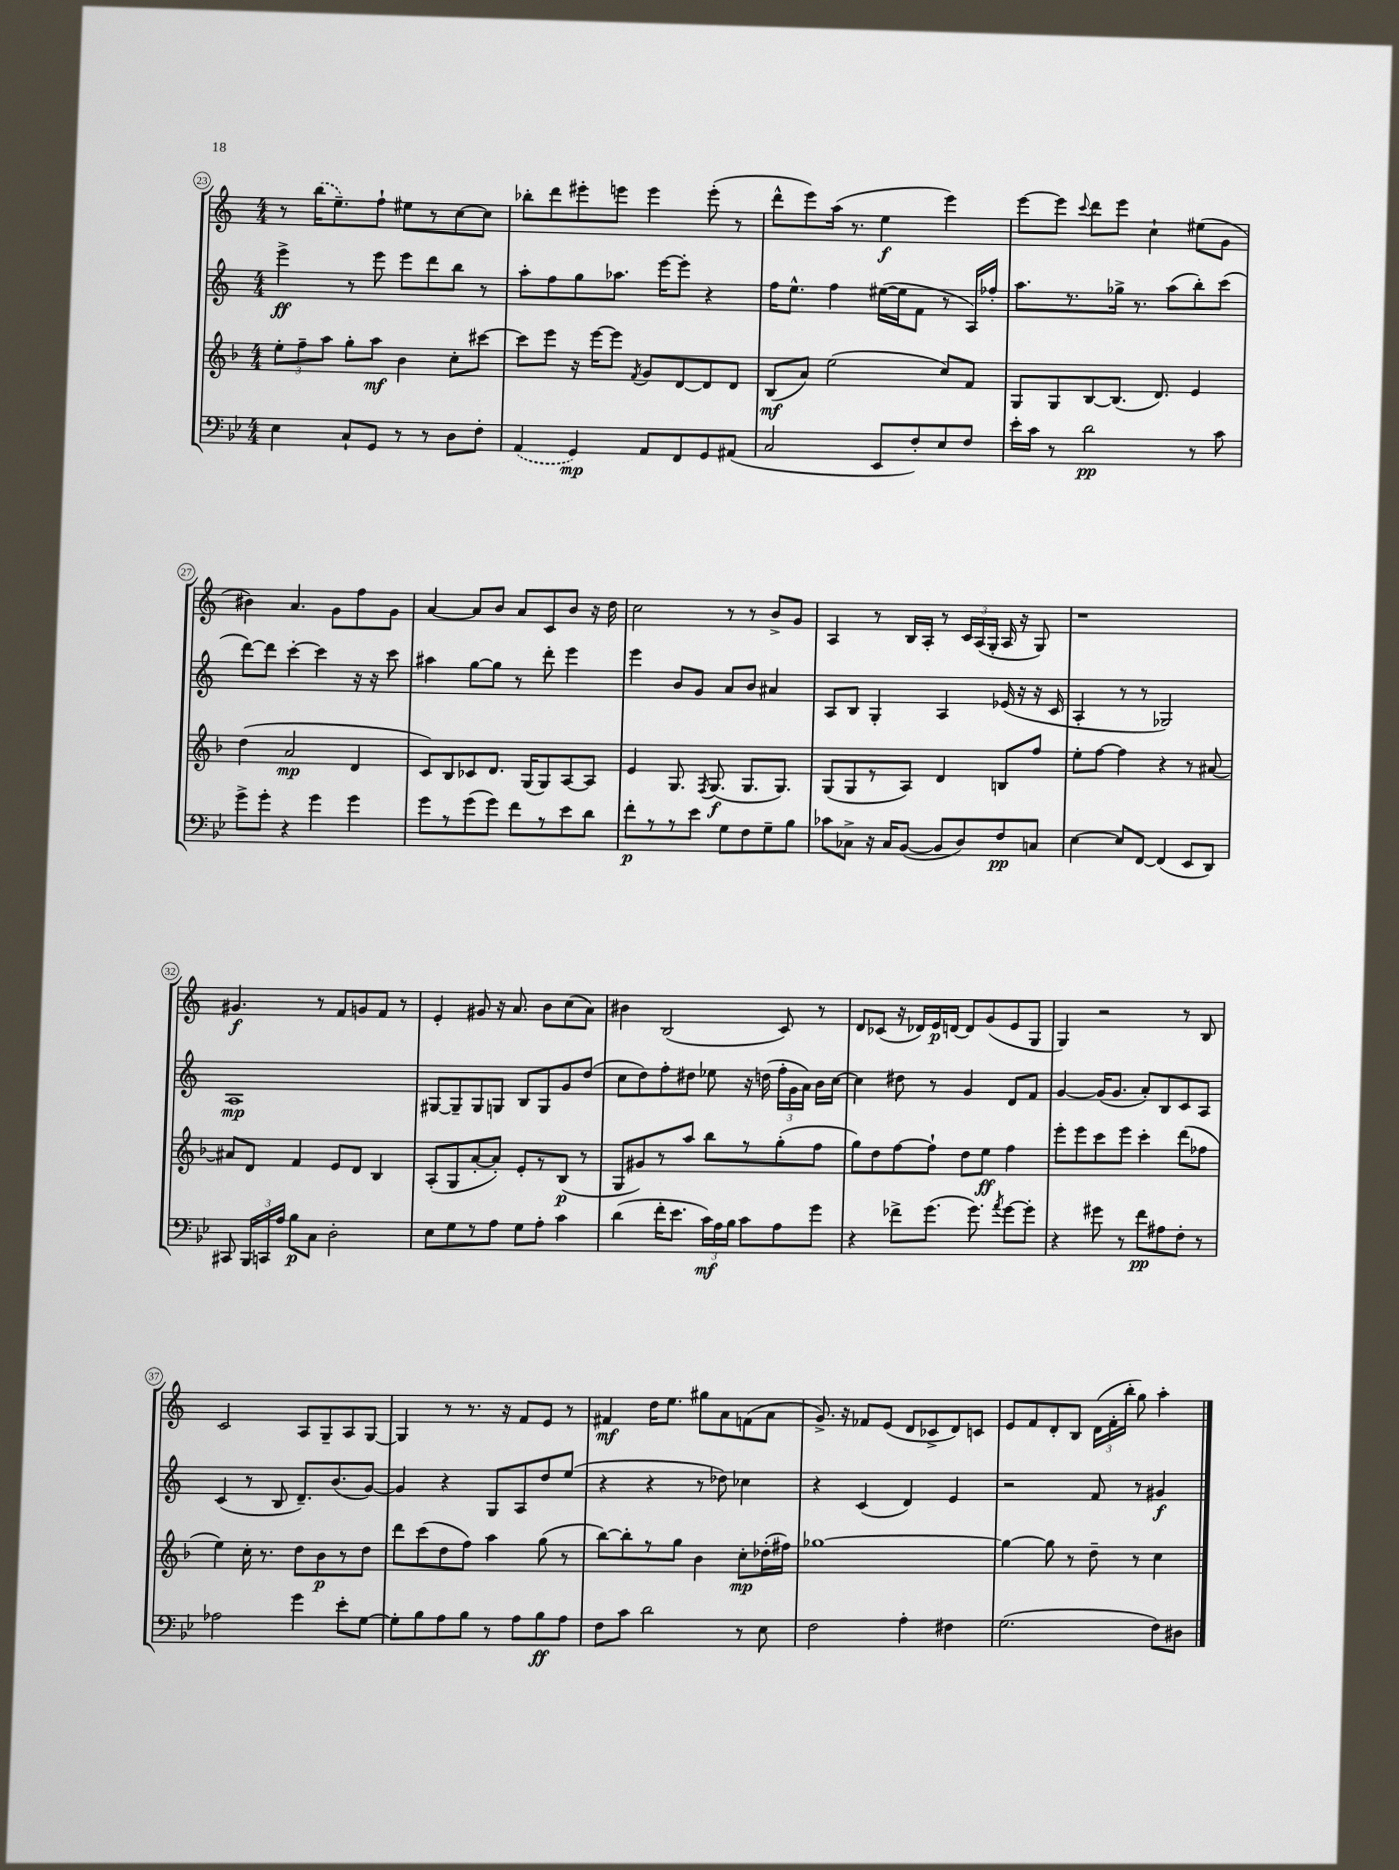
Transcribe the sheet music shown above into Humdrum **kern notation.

**kern	**kern	**kern	**kern
*staff4	*staff3	*staff2	*staff1
*clefF4	*clefG2	*clefG2	*clefG2
*k[b-e-]	*k[b-]	*k[]	*k[]
*M4/4	*M4/4	*M4/4	*M4/4
4E-	12ee'	4eee^	8r
.	12ff~	.	.
.	.	.	(16bb
.	12aa	.	.
.	.	.	8.ee~)
8C`	8gg'	8r	.
8GG	8aa	8eee	8ff`
8r	4b-	8eee	8ee#
8r	.	8ddd	8r
8D	8cc'	8bb	[8cc
8F'	[8ccc#	8r	8cc]
=	=	=	=
(4AA	8ccc#]	8aa'	8bb-'
.	8eee	8ff	8ddd
4GG)	16r	8gg	8eee#'
.	[16eee	.	.
.	8eee]	8.aa-	8eee
.	8qf	.	.
8AA	8g	.	4eee
.	.	[16eee	.
8FF	[8d	8eee']	.
8GG	8d]	4r	(8eee'
(8AA#	8d	.	8r
=	=	=	=
2C	(8B-	16ff	8ddd^^
.	.	8.ee^^	.
.	8a)	.	8eee)
.	(2ee	4ff	(16aa
.	.	.	8.r
8EE-	.	([16ee#	4ee
.	.	16ee#]	.
8F')	.	8f	.
8E-	8cc)	8r	4eee)
8F	8f	16A)	.
.	.	16ff-'	.
=	=	=	=
16e-'	8G	8.aa	[8eee
16c	.	.	.
8r	8G	.	8eee]
.	.	8.r	.
.	.	.	8qqccc
2d	[8B-	.	8ddd
.	(8.B-]	16gg-^	8eee
.	.	8.r	.
.	.	.	4cc`
.	8.d)	.	.
.	.	(8aa	.
8r	4e	8bb')	(8ee#
8c	.	(8ccc	8g
=	=	=	=
8g^	(4dd	[8ddd)	4b#)
8g'	.	8ddd]	.
4r	2a	[4ccc'	4.a
4g	.	4ccc]	.
.	.	.	8g
4g	4d	16r	8ff
.	.	16r	.
.	.	8ccc	8g
=	=	=	=
8g	8c)	4aa#	[4a
8r	8B-	.	.
(8g	8c-	[8gg	8a]
8g)	8.d	8gg]	8b
8f	.	8r	8a
.	(16G	.	.
8r	8G)	8ddd'	8c
8e-	[8A	4eee	8b
8d	8A]	.	16r
.	.	.	16dd
=	=	=	=
8f'	4e	4eee	2cc
8r	.	.	.
8r	8.G	8b	.
8e-	.	8g	.
.	8qF	.	.
.	(8.G	.	.
8G	.	8a	8r
8F	8.G	8b	8r
8G~	.	4a#	8b^
.	8.G)	.	.
8B-	.	.	8g
=	=	=	=
8c-	(8G	8A	4A
8C-^	8G	8B	.
16r	8r	4G'	8r
16C-	.	.	.
([8BB-	8A)	.	16B
.	.	.	16A'
8BB-]	4d	4A	8r
8D)	.	.	24c
.	.	.	(24A
.	.	.	24G'
8F	8B	(16e-	16A
.	.	16r	16r
8C	8ff	16r	8G)
.	.	16c	.
=	=	=	=
[4E-	8ee'	4A'	1r
.	[8ff	.	.
8E-]	4ff]	8r	.
[8FF	.	8r	.
(4FF]	4r	2G-)	.
8EE-	8r	.	.
8DD)	[8a#	.	.
=	=	=	=
8CC#	8a#]	1A	4.g#
24BBB-	8d	.	.
24CC	.	.	.
24A	.	.	.
8B-	4f	.	.
8C	.	.	8r
2D'	8e	.	8f
.	8d	.	8g
.	4B-	.	8f
.	.	.	8r
=	=	=	=
8E-	(8A'	[8G#	4e'
8G	8G	8G#~]	.
8r	[8a'	8G#	8g#
8A	8a'])	8G	16r
.	.	.	8.a
8G	8e'	8B	.
8A'	8r	8G	8b
4c	(8B-	8g	(8cc
.	8r	(8dd	8a)
=	=	=	=
(4d	8G	8cc	4b#
.	8g#)	8dd)	.
16f'	8r	8ff'	(2B
8.e-	.	.	.
.	8aa	8dd#	.
24c)	8bb-	8ee-	.
24A	.	.	.
24B-	.	.	.
8c	8r	16r	.
.	.	(16dd	.
8A	(8gg'	24ff'	8c)
.	.	24g	.
.	.	24a)	.
8g	8ff	16b	8r
.	.	[16cc	.
=	=	=	=
4r	8gg)	4cc]	8d
.	8dd	.	(8c-
8f-^	[8ff	8dd#	16r
.	.	.	16d-)
(8.g	8ff`]	8r	16e
.	.	.	[16d
.	8dd	4g	8d]
8.g)	.	.	.
.	8ee	.	(8g
8qa	.	.	.
[8g	4ff	8d	8e
8g']	.	8f	8G
=	=	=	=
4r	8eee'	[4g	4G)
.	8eee	.	.
8g#	8ccc	(16g]	2r
.	.	8.g	.
8r	8eee	.	.
8f	4ccc'	8a')	.
8A#	.	8B	.
8F'	(8ddd	8c	8r
8r	8ff-	8A	8B
=	=	=	=
2A-	4ee)	(4c	2c
.	16cc'	8r	.
.	8.r	.	.
.	.	8B	.
4g	8dd	8.d~)	8A
.	8b-	.	8G~
.	.	(8.b	.
8e-'	8r	.	8A
[8G	8dd	[8g)	[8G
=	=	=	=
8G']	8ddd	4g]	4G]
8B-	(8ccc	.	.
8A	8dd	4r	8r
8B-	8ff)	.	8.r
8r	4aa	8G	.
.	.	.	16r
8A	.	8A	8f
8B-	(8gg	8dd	8e
8A	8r	(8ee	8r
=	=	=	=
8F	[8bb-)	4r	4f#
8c	8bb-']	.	.
2d	8r	4r	16dd
.	.	.	8.ee
.	8gg	.	.
.	4b-	8r	8gg#
.	.	8dd-)	8a
8r	8cc'	4cc-	(8f
8E-	(16dd-'	.	8a
.	16ff#)	.	.
=	=	=	=
2F	[1gg-	4r	8.g^)
.	.	.	16r
.	.	(4c	8f-
.	.	.	(8e
4A'	.	4d)	8d
.	.	.	8c-^
4F#	.	4e	8d)
.	.	.	8c
=	=	=	=
(2.G	4gg-_	2r	8e
.	.	.	8f
.	8gg-]	.	8d'
.	8r	.	8B
.	8dd~	8f	(24d
.	.	.	24f'
.	.	.	24bb'
.	8r	8r	8gg)
8F)	4cc	4g#	4aa'
8D#	.	.	.
==	==	==	==
*-	*-	*-	*-
